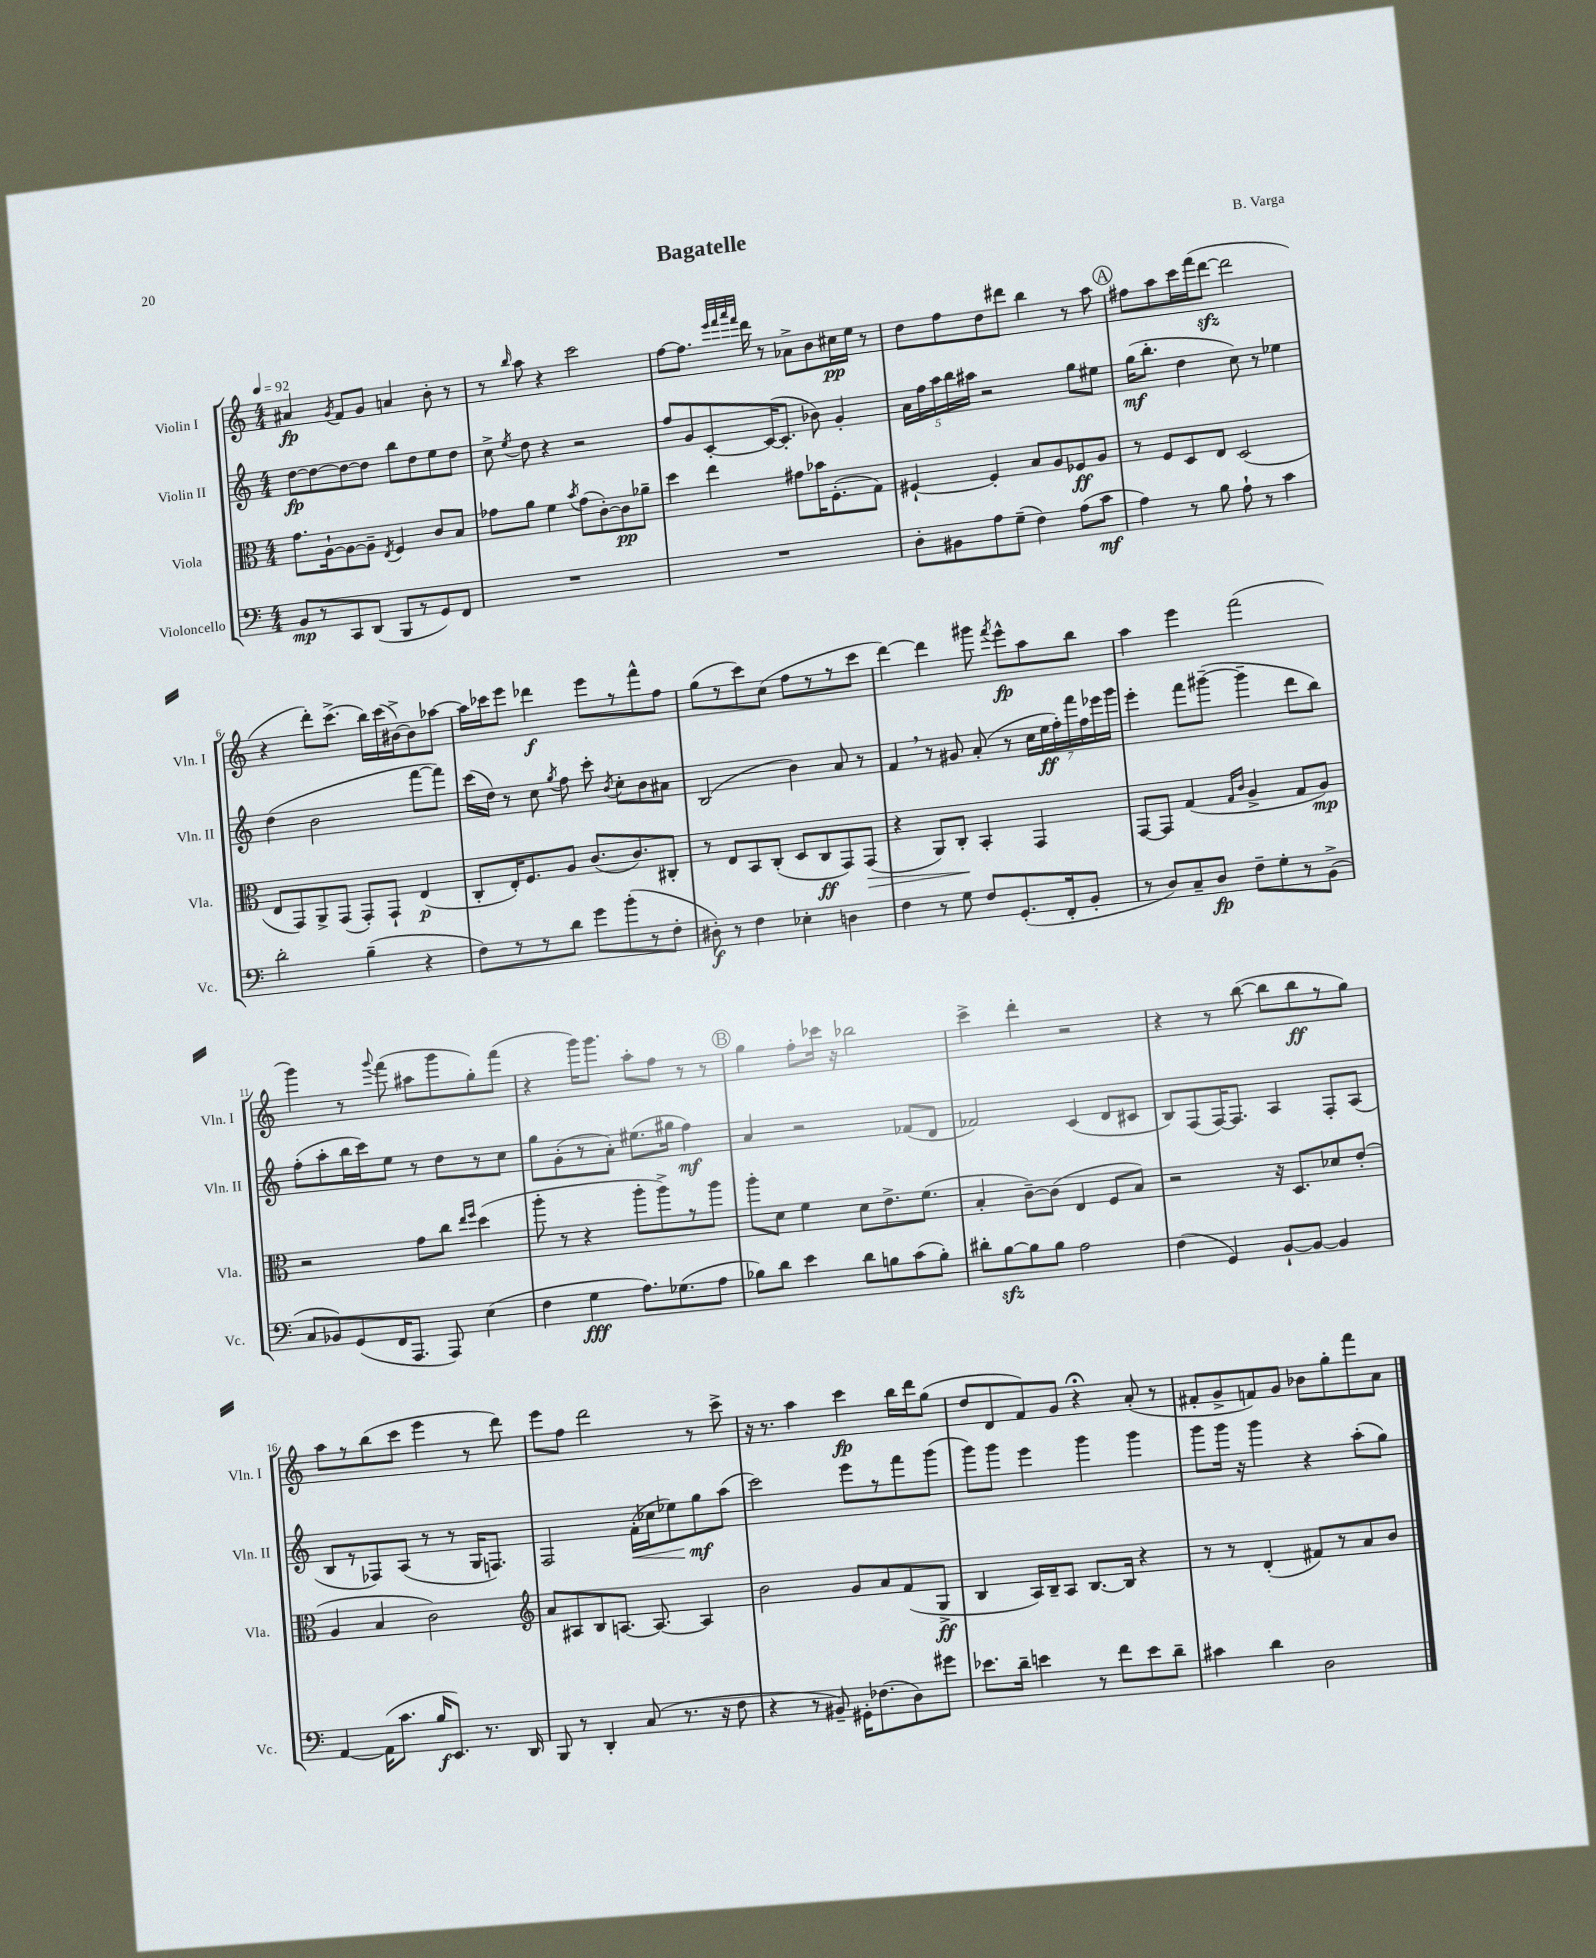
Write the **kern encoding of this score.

**kern	**dynam	**kern	**dynam	**kern	**dynam	**kern	**dynam
*part4	*part4	*part3	*part3	*part2	*part2	*part1	*part1
*staff4	*staff4	*staff3	*staff3	*staff2	*staff2	*staff1	*staff1
*I"Violoncello	*	*I"Viola	*	*I"Violin II	*	*I"Violin I	*
*I'Vc.	*	*I'Vla.	*	*I'Vln. II	*	*I'Vln. I	*
*clefF4	*	*clefC3	*	*clefG2	*	*clefG2	*
*k[]	*	*k[]	*	*k[]	*	*k[]	*
*M4/4	*	*M4/4	*	*M4/4	*	*M4/4	*
*MM92	*	*MM92	*	*MM92	*	*MM92	*
=1	=1	=1	=1	=1	=1	=1	=1
8BB/L	mp	8.g\L	.	[8dd\L	fp	4a#X/	fp
8r	.	.	.	8dd\_	.	.	.
.	.	[16A`\k	.	.	.	.	.
.	.	.	.	.	.	8qg/	.
8CC/	.	8A\_	.	8dd\_	.	8f/L	.
(8DD/J	.	8A~\J]	.	8dd\J]	.	8g/J	.
.	.	8qE/	.	.	.	.	.
8BBB/L	.	4F/	.	8bb\L	.	4an/	.
8r	.	.	.	8dd\	.	.	.
8GG/)	.	8c/L	.	8ee\	.	8b'\	.
8FF/J	.	8B/J	.	8dd\J	.	8r	.
=2	=2	=2	=2	=2	=2	=2	=2
1r	.	8g-X\L	.	8cc^\	.	8r	.
.	.	.	.	8qee/	.	16qqbb/	.
.	.	8a\J	.	8dd\	.	8aa\	.
.	.	4f\	.	4r	.	4r	.
.	.	8qb/	.	.	.	.	.
.	.	(8g-\L	.	2r	.	2ccc\	.
.	.	[8c'\)	.	.	.	.	.
.	.	8c\]	pp	.	.	.	.
.	.	8a-X~\J	.	.	.	.	.
=3	=3	=3	=3	=3	=3	=3	=3
1r	.	4dd\	.	8ff/L	.	[8ff\L	.
.	.	.	.	8g/	.	8.ff\J]	.
.	.	4ee\	.	[8c'/	.	.	.
.	.	.	.	.	.	32qqeee/LLL	.
.	.	.	.	.	.	32qqfff/	.
.	.	.	.	.	.	32qqaaa/	.
.	.	.	.	.	.	32qqfff/JJJ	.
.	.	.	.	.	.	16ddd\	.
.	.	.	.	(16c/K_	.	8r	.
.	.	.	.	8.c'/J]	.	.	.
.	.	8g#X\L	.	.	.	8a-X^\L	.
.	.	16b-X\K	.	8b-X\)	.	8b\	.
.	.	(8.F'\	.	.	.	.	.
.	.	.	.	4g'/	.	16cc#X\L	pp
.	.	.	.	.	.	16ee\JJ	.
.	.	8G\J)	.	.	.	8r	.
=4	=4	=4	=4	=4	=4	=4	=4
8D'\L	.	[4F#X`/	.	20a\LL	.	8dd\L	.
.	.	.	.	20ff\	.	.	.
.	.	.	.	20aa\	.	.	.
8BB#X\	.	.	.	.	.	8ff\	.
.	.	.	.	20bb\	.	.	.
.	.	.	.	20aa#X\JJ	.	.	.
8A\	.	4F#'/]	.	2r	.	8dd\	.
(8G~\J	.	.	.	.	.	8ddd#X\J	.
4F\)	.	8B/L	.	.	.	4bb\	.
.	.	8A/	.	.	.	.	.
(8A\L	.	8F-X/	ff	8gg\L	.	8r	.
8c\J	mf	8A/J	.	8ee#X\J	.	8aa\	.
!!LO:REH:place=s1:t=A
=5	=5	=5	=5	=5	=5	=5	=5
4A\)	.	8r	.	(16gg\KL	mf	8ff#X\L	.
.	.	.	.	8.bb'\J	.	.	.
.	.	8F/L	.	.	.	8aa\	.
8r	.	8D/	.	4dd\	.	16ccc\L	.
.	.	.	.	.	.	(16fff\J	.
8B\	.	8E/J	.	.	.	[8dddzz\J	.
8A`\	.	(2D/	.	8cc\)	.	2ddd\]	.
8r	.	.	.	8r	.	.	.
4c\	.	.	.	4ee-X\	.	.	.
!!LO:LB:g=z
=6	=6	=6	=6	=6	=6	=6	=6
2d'\	.	8E/L	.	(4dd\	.	4r	.
.	.	8GG/)	.	.	.	.	.
.	.	8AA^/	.	2b\	.	8ddd'\L)	.
.	.	(8GG/J	.	.	.	(8.ccc^\J	.
(4B~\	.	8GG'/L)	.	.	.	.	.
.	.	.	.	.	.	16bb\LL)	.
.	.	8GG`/J	.	.	.	(16ccc\	.
.	.	.	.	.	.	[16b#X^\J)	.
4r	.	(4E/	p	[8fff\L	.	8b#\]	.
.	.	.	.	8fff\J])	.	[8aa-X\J	.
=7	=7	=7	=7	=7	=7	=7	=7
8F\L)	.	8C'/L	.	(16ccc\LL	.	16aa-\LL]	.
.	.	.	.	16dd\JJ)	.	16ccc-X\J	.
8r	.	16E'/K)	.	8r	.	8eee\J	.
.	.	8.F/	.	.	.	.	.
8r	.	.	.	8cc\	.	4ddd-X\	f
.	.	.	.	8qgg/	.	.	.
8d\J	.	8A/J	.	8ff\	.	.	.
8g\L	.	(8.c/L	.	8ccc'\	.	8eee\L	.
.	.	.	.	8qb/	.	.	.
(8b'\	.	.	.	8cc'\L	.	8r	.
.	.	8.c/)	.	.	.	.	.
8r	.	.	.	8b\	.	8fff^^\	.
8F'\J	.	8C#X'/J	.	8a#X\J	.	8ff\J	.
=8	=8	=8	=8	=8	=8	=8	=8
8D#X'\)	f	8r	.	(2B/	.	(8gg\L	.
8r	.	8E/L	.	.	.	8r	.
4F\	.	8BB/	.	.	.	8ccc\)	.
.	.	(8C'/J	.	.	.	(8cc\J	.
4E-X'\	.	8D/L	.	4b\)	.	8ff\L	.
.	.	8C/	ff	.	.	8r	.
4Dn\	.	8GG/)	.	8a/	.	8r	.
!	!	!	!LO:HP:b	!	!	!	!
.	.	(8GG/J	>	8r	.	8ccc\J	.
=9	=9	=9	=9	=9	=9	=9	=9
4F\	.	4r	.	4f,/	.	[4ddd\)	.
8r	.	8AA/L)	.	8r	.	4ddd\]	.
8G\	.	8C'/J	.	8g#X/	.	.	.
8F/L	.	4BB'/	]	(8a'/	.	8ggg#X\	.
.	.	.	.	.	.	8qfff/	.
(8.GG'/	.	.	.	8r	.	8eee^^\L	fp
.	.	4GG/	.	28cc\LL	.	8aa\	.
.	.	.	.	28ee\	ff	.	.
16FF'/k	.	.	.	.	.	.	.
.	.	.	.	28ff'\)	.	.	.
.	.	.	.	28fff\	.	.	.
8BB'/J	.	.	.	.	.	8bb\J	.
.	.	.	.	28ff\	.	.	.
.	.	.	.	28eee-X\	.	.	.
.	.	.	.	28ggg\JJ	.	.	.
=10	=10	=10	=10	=10	=10	=10	=10
8r	.	[8GG/L	.	4eee'\	.	4aa\	.
8D/L)	.	8GG/J]	.	.	.	.	.
8C~/	.	(4G/	.	8fff\L	.	4eee\	.
8D/J	fp	.	.	([8ggg#X~\J	.	.	.
.	.	16qqG/LL	.	.	.	.	.
.	.	16qqc/JJ	.	.	.	.	.
8F~\L	.	4A^/	.	4ggg#~\]	.	(2fff\	.
8G'\	.	.	.	.	.	.	.
8r	.	8G/L	.	8ddd\L	.	.	.
(8BB^\J	.	8A/J)	mp	8bb\J)	.	.	.
!!LO:LB:g=z
=11	=11	=11	=11	=11	=11	=11	=11
8C/L	.	2r	.	(8ff'\L	.	4ggg\)	.
8BB-X/)	.	.	.	8aa'\	.	.	.
(8GG/	.	.	.	16bb\L	.	8r	.
.	.	.	.	16ccc\J)	.	.	.
.	.	.	.	.	.	8qqggg/	.
16FF/K	.	.	.	8ee\J	.	(8fff\	.
8.AAA/J	.	.	.	.	.	.	.
.	.	8g\L	.	8r	.	8aa#X\L	.
8AAA/)	.	8cc\J	.	8dd\L	.	8ggg\	.
.	.	16qqee/LL	.	.	.	.	.
.	.	16qqff/JJ	.	.	.	.	.
(4E\	.	(4dd\	.	8r	.	8gg'\)	.
.	.	.	.	8cc\J	.	(8fff\J	.
=12	=12	=12	=12	=12	=12	=12	=12
4F\	.	8aa'\	.	8gg\L	.	4r	.
.	.	8r	.	(8g'\	.	.	.
4G\	fff	4r	.	8r	.	16ggg\KL)	.
.	.	.	.	.	.	8.ggg\J	.
.	.	.	.	8a'\J)	.	.	.
8.A\L)	.	8aa'\L	.	(8.ee#X\L	.	8aa'\L	.
.	.	8aa^\)	.	.	.	8ff\J	.
(8.G-X\	.	.	.	16gg#X\Jk	.	.	.
.	.	8r	.	4ff\)	mf	8r	.
8A\J	.	8aa\J	.	.	.	8r	.
!!LO:REH:place=s1:t=B
=13	=13	=13	=13	=13	=13	=13	=13
8B-X\L)	.	8aa'\L	.	4a/	.	4gg\	.
8d\J	.	8d\J	.	.	.	.	.
4e\	.	4f\	.	2r	.	8ff'\L	.
.	.	.	.	.	.	16ccc-X\Jk	.
.	.	.	.	.	.	16r	.
8d\L	.	8d\L	.	.	.	2bb-X\	.
8Bn\	.	8.e^\	.	.	.	.	.
(8c\	.	.	.	(8f-X/L	.	.	.
.	.	(8.f\J	.	.	.	.	.
8B'\J)	.	.	.	8d/J	.	.	.
=14	=14	=14	=14	=14	=14	=14	=14
8d#X'\L	.	4B'/	.	2f-X/)	.	4ccc^\	.
[8Bzz\	.	.	.	.	.	.	.
8B\]	.	[8c~\L)	.	.	.	4ddd'\	.
8B\J	.	(8c\J]	.	.	.	.	.
2A\	.	4E/	.	(4c/	.	2r	.
.	.	8F/L	.	8d/L	.	.	.
.	.	8B/J)	.	8c#X/J	.	.	.
=15	=15	=15	=15	=15	=15	=15	=15
(4F\	.	2r	.	8B/L)	.	4r	.
.	.	.	.	(8F/	.	.	.
4GG/)	.	.	.	[16F/K)	.	8r	.
.	.	.	.	8.F/J]	.	.	.
.	.	.	.	.	.	([8bb\	.
[8BB`/L	.	16r	.	4A/	.	8bb\L]	.
.	.	8.D/L	.	.	.	.	.
8BB/J_	.	.	.	.	.	8bb\	ff
4BB/]	.	8d-X/	.	8F'/L	.	8r	.
.	.	(8e'/J	.	(8A/J	.	8gg\J)	.
!!LO:LB:g=z
=16	=16	=16	=16	=16	=16	=16	=16
[4AA/	.	4A/	.	8B/L	.	8aa\L	.
.	.	.	.	8r	.	8r	.
(16AA\KL]	.	4B/	.	8F-X/)	.	(8bb\	.
8.c\J	.	.	.	.	.	.	.
.	.	.	.	(8A/J	.	8ccc\J	.
16B/KL	f	2c\)	.	8r	.	4eee\	.
8.EE/J)	.	.	.	.	.	.	.
.	.	.	.	8r	.	.	.
8.r	.	.	.	16G/KL	.	8r	.
.	.	.	.	8.Fn/J)	.	.	.
.	.	.	.	.	.	8ddd\)	.
16DD/	.	.	.	.	.	.	.
=17	=17	=17	=17	=17	=17	=17	=17
*	*	*clefG2	*	*	*	*	*
8BBB/	.	8a/L	.	2F/	.	8eee\L	.
8r	.	8A#X/	.	.	.	8ff\J	.
4DD'/	.	8B/	.	.	.	2ddd\	.
.	.	[8.An/J	.	.	.	.	.
!	!	!	!	!	!LO:HP:b	!	!
(8C/	.	.	.	(16f'\LL	<	.	.
.	.	8.A/_	.	16cc-X\J	.	.	.
8.r	.	.	.	8ee-X\)	.	.	.
.	.	4A/]	.	8gg\	mf	8r	.
16r	.	.	.	.	.	.	.
8F\	.	.	.	(8aa\J	[	8ccc^\	.
=18	=18	=18	=18	=18	=18	=18	=18
4r	.	2b\	.	2ccc\)	.	16r	.
.	.	.	.	.	.	8.r	.
8r	.	.	.	.	.	4aa\	.
8BB#X~/)	.	.	.	.	.	.	.
16GG#X'\KL	.	8g/L	.	8eee\L	.	4ccc\	fp
(8.F-X\	.	.	.	.	.	.	.
.	.	8a/	.	8r	.	.	.
8D\)	.	(8f/	.	8fff\	.	16bb\LL	.
.	.	.	.	.	.	16ddd\J	.
8g#X\J	.	8G^/J	ff	(8ggg\J	.	(8gg\J	.
=19	=19	=19	=19	=19	=19	=19	=19
8.e-X\L	.	4B/	.	8ggg\L)	.	8dd/L	.
.	.	.	.	8ggg\J	.	8d/	.
16d~\Jk	.	.	.	.	.	.	.
4en\	.	16A/LL)	.	4eee\	.	8f/)	.
.	.	16B~/J	.	.	.	.	.
.	.	8A/J	.	.	.	8g/J	.
8r	.	[8.B/L	.	4ggg\	.	4r;<	.
8f\L	.	.	.	.	.	.	.
.	.	16B/Jk]	.	.	.	.	.
8e\	.	4r	.	4ggg\	.	(8a'/	.
8d~\J	.	.	.	.	.	8r	.
=20	=20	=20	=20	=20	=20	=20	=20
4c#X\	.	8r	.	8ggg\L	.	8f#X'/L	.
.	.	8r	.	16ggg\Jk	.	8g^/	.
.	.	.	.	16r	.	.	.
4d\	.	(4d'/	.	4ggg\	.	8fn/)	.
.	.	.	.	.	.	8g/J	.
2D\	.	8f#X/L)	.	4r	.	8b-X\L	.
.	.	8r	.	.	.	8gg'\	.
.	.	8a/	.	(8aa'\L	.	8fff\	.
.	.	8b/J	.	8gg\J)	.	8a\J	.
==	==	==	==	==	==	==	==
*-	*-	*-	*-	*-	*-	*-	*-
